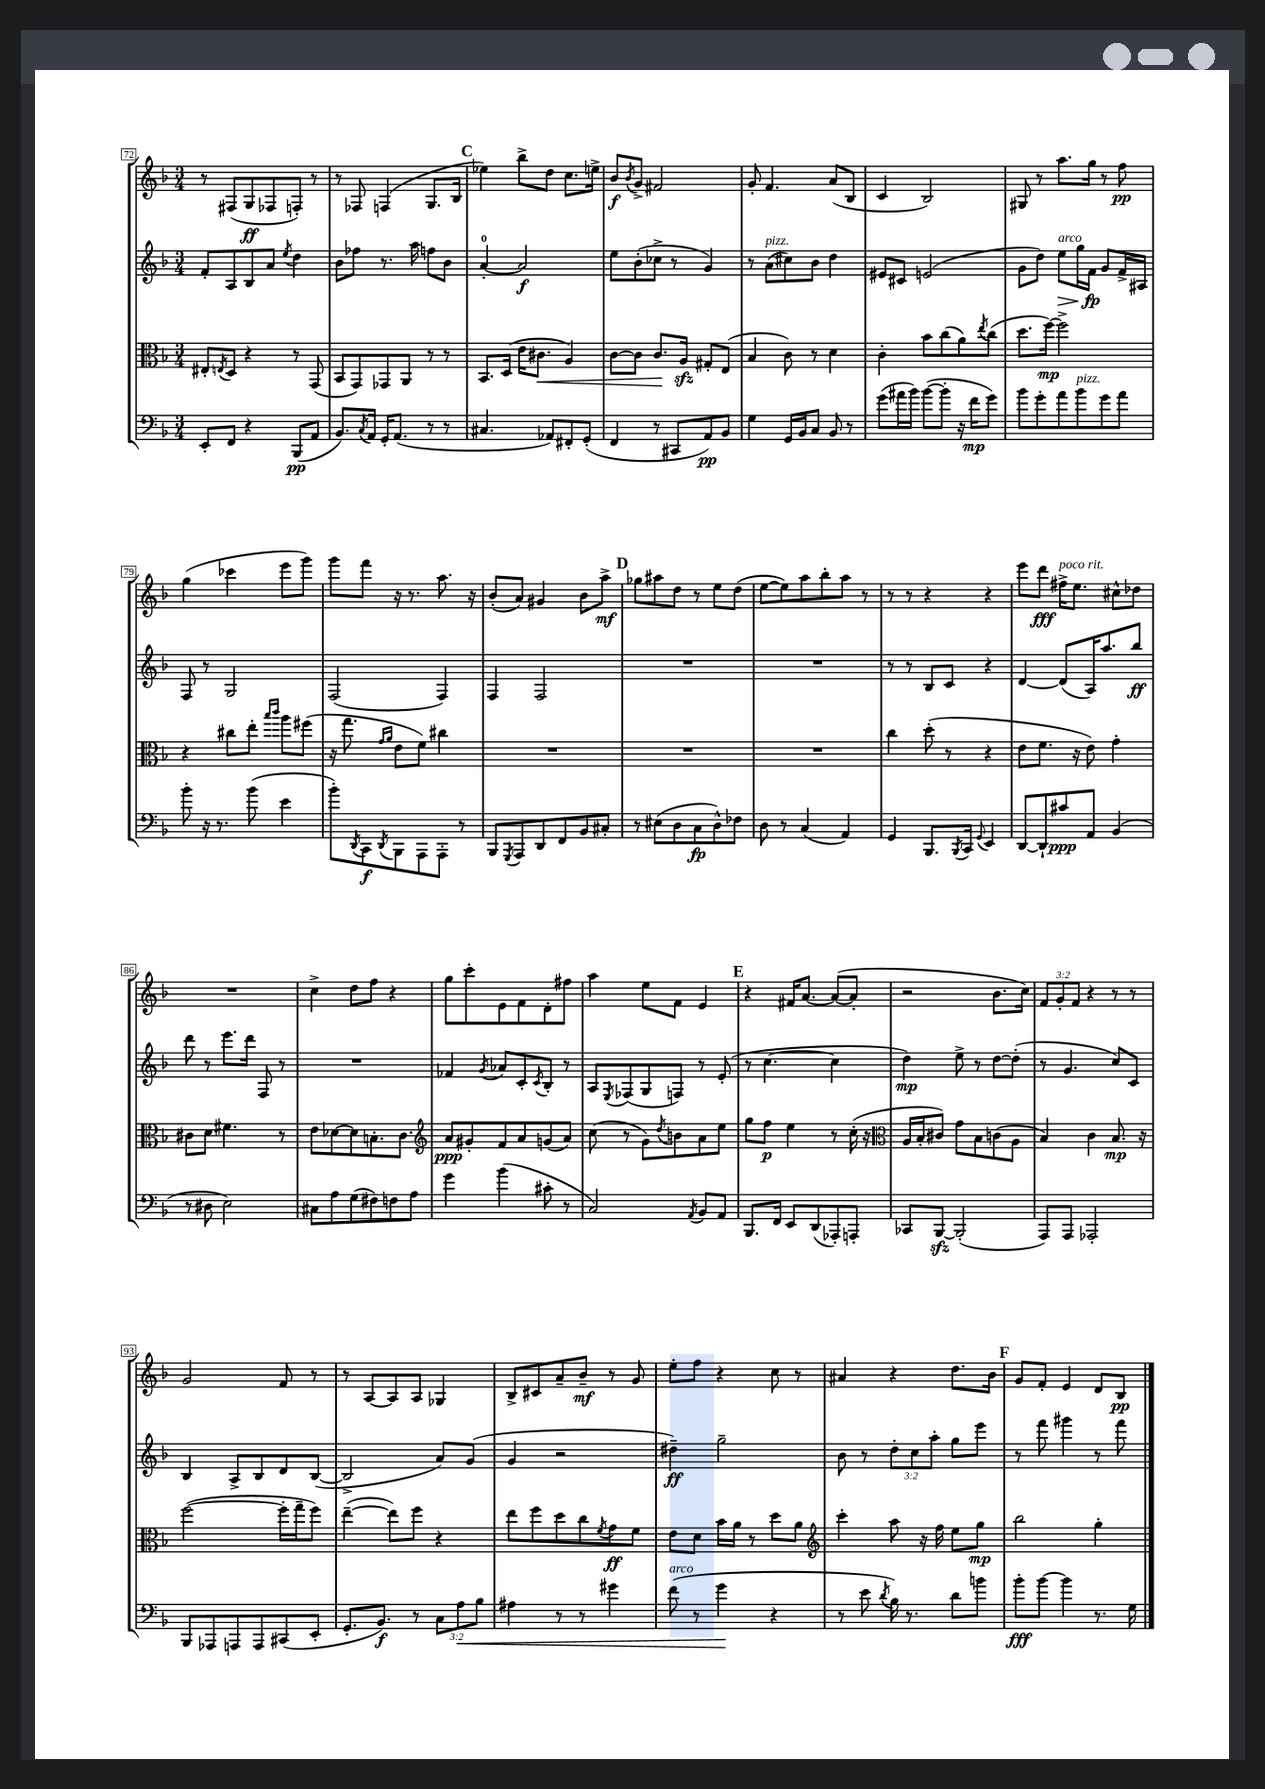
<<
\new StaffGroup <<
\new Staff = "s0" {
    \clef treble \key f \major \numericTimeSignature \time 3/4 \override Staff.TupletNumber.text = #tuplet-number::calc-fraction-text
    r8 fis8( g8\ff fes8 f8-.) r8 |
    r8 fes8 f4( g8. bes16 |
    \mark \markup { \bold "C" } ees''4) bes''8-> d''8 c''8. e''16-> |
    bes'8\f \acciaccatura { bes'8 } g'8-> fis'2 |
    g'8-. f'4. a'8( bes8 |
    c'4 bes2) |
    gis8 r8 a''8. g''16 r8 f''8\pp |
    g''4( ces'''4 e'''8 g'''8) |
    g'''8 f'''8 r16 r8. a''8. r16 |
    bes'8-.( a'8) gis'4 bes'8 a''8->\mf |
    \mark \markup { \bold "D" } ges''8 ais''8 d''8 r8 e''8 d''8( |
    e''8~ e''8) a''8 bes''8-. a''8 r8 |
    r8 r8 r4 r4 |
    e'''8 d'''8\fff fis''16->^\markup { \italic "poco rit." } e''8. cis''8-^ des''8 |
    R2. |
    c''4-> d''8 f''8 r4 |
    g''8 c'''8-. e'8 f'8 d'8-. fis''8 |
    a''4 e''8 f'8 e'4 |
    \mark \markup { \bold "E" } r4 fis'16 a'8.~ a'8~( a'8-. |
    r2 bes'8. c''16) |
    \tuplet 3/2 { f'8 g'8-. f'8 } r4 r8 r8 |
    g'2 f'8 r8 |
    r8 a8~ a8 a8 ges4 |
    bes8-> cis'8 a'8-- bes'8--\mf r8 g'8 |
    e''8-. f''8 r4 c''8 r8 |
    ais'4 r4 d''8. bes'16 |
    \mark \markup { \bold "F" } g'8 f'8-. e'4 d'8 bes8\pp \bar "|." |
}
\new Staff = "s1" {
    \clef treble \key f \major \numericTimeSignature \time 3/4 \override Staff.TupletNumber.text = #tuplet-number::calc-fraction-text
    f'8-. a8 bes8 a'8 \acciaccatura { e''8 } d''4 |
    bes'8 fes''8 r8. a''16 f''8 bes'8 |
    \mark \markup { \bold "C" } a'4-0~-. a'2\f |
    e''8 bes'8-.( ces''8-> r8 g'4) |
    r8 a'8^\markup { \italic "pizz." }( cis''8) bes'8 d''4 |
    eis'8 cis'8 e'2( |
    g'8 d''8) e''8\>^\markup { \italic "arco" } g''16 f'16\fp\! g'8 f'16-> ais16 |
    f8 r8 g2 |
    f2( f4) |
    f4 f2 |
    \mark \markup { \bold "D" } R2. |
    R2. |
    r8 r8 bes8 c'8 r4 |
    d'4~ d'8( a16) a''8. bes''8\ff |
    d'''8 r8 e'''8. d'''16 f8 r8 |
    R2. |
    fes'4 \acciaccatura { g'8 } aes'8 c'8-. \acciaccatura { c'8 } bes8-. r8 |
    a8 \acciaccatura { e8 } fes8( g8 f8) r8 e'8-.( |
    \mark \markup { \bold "E" } r8 c''4.~ c''4 |
    d''4\mp) e''8-> r8 d''8~ d''8-.( |
    r8 g'4. c''8) c'8 |
    bes4 a8-> bes8 d'8 bes8~( |
    bes2-> a'8) g'8( |
    g'4 r2 |
    dis''4--\ff) g''2-- |
    bes'8 r8 \tuplet 3/2 { d''8-. c''8 a''8-. } g''8 e'''8 |
    \mark \markup { \bold "F" } r8 f'''8 gis'''4 r8 f'''8 \bar "|." |
}
\new Staff = "s2" {
    \clef alto \key f \major \numericTimeSignature \time 3/4
    eis8-. \acciaccatura { e8 } d8 r4 r8 g,8( |
    bes,8 g,8) ges,8 a,8 r8 r8 |
    \mark \markup { \bold "C" } bes,8. d16( e'16 cis'8.\< a4) |
    c'8~ c'8 c'8.\! a16\sfz gis8-. e8( |
    bes4 c'8) r8 d'4 |
    c'4-. bes'8 c''8( a'8) \acciaccatura { e''8 } c''8( |
    d''8. f''16~\mp) f''2-> |
    r4 cis''8 e''8-. \grace { bes''16 c'''16 } a''8 fis''8( |
    r16 g''8. \grace { g'16 a'16 } e'8 f'8) cis''4 |
    R2. |
    \mark \markup { \bold "D" } R2. |
    R2. |
    c''4 d''8-.( r8 r4 |
    e'8 f'8. r16 e'8) g'4-. |
    cis'8 d'8 fis'4. r8 |
    e'8 des'8~ des'8 b8.-. c'8. |
    \clef treble a'8\ppp gis'8-. f'8 a'8 g'8( a'8) |
    c''8( r8 g'8) \acciaccatura { d''8 } b'8 a'8 e''8 |
    \mark \markup { \bold "E" } g''8 f''8\p e''4 r8 c''16-.( r16 |
    \clef alto a16 bes16-. cis'8) g'8 bes8 c'8( a8 |
    bes4) c'4 bes8.\mp r16 |
    f''2~( f''16-. g''16-- f''8) |
    e''4~--( e''8) f''8 r4 |
    e''8 f''8 d''8 c''8 \acciaccatura { f'8 } g'8\ff f'8 |
    e'8 d'8 bes'16 a'16 r8 d''8 a'8 |
    \clef treble c'''4-. a''8 r16 f''16 e''8 g''8\mp |
    \mark \markup { \bold "F" } bes''2 g''4-. \bar "|." |
}
\new Staff = "s3" {
    \clef bass \key f \major \numericTimeSignature \time 3/4 \override Staff.TupletNumber.text = #tuplet-number::calc-fraction-text
    e,8-. f,8 r4 bes,,8\pp( a,8 |
    bes,8.) \acciaccatura { c8 } a,16 g,16-. a,8.( r8 r8 |
    \mark \markup { \bold "C" } cis4. aes,8) fis,8-. g,8-.( |
    f,4 r8 cis,8 a,8\pp) bes,8 |
    g4 g,16 bes,16 c8 bes,8 r8 |
    g'8( ais'16 bes'16) bes'8~( bes'8-. r16 f'16\mp g'8) |
    bes'8 g'8-. a'8 bes'8^\markup { \italic "pizz." } g'8 a'8 |
    bes'8-. r16 r8. bes'8( e'4 |
    bes'8-.) \acciaccatura { d,8 } c,8\f \acciaccatura { d,8 } bes,,8 a,,8 a,,8-. r8 |
    bes,,8 \acciaccatura { g,,8 } a,,8 d,8 f,8 bes,8 cis8-. |
    \mark \markup { \bold "D" } r8 eis8( d8 c8\fp d8-^) fes8 |
    d8 r8 c4( a,4) |
    g,4 bes,,8. \acciaccatura { bes,,8 } c,16 \appoggiatura { g,8 } e,4 |
    d,8~ d,8-! cis'8\ppp a,8 bes,4( |
    r8 dis8 e2) |
    cis8 a8 g8( fis8) f8 a8 |
    g'4 bes'4( cis'8-. r8 |
    c2) \acciaccatura { a,8 } bes,8 a,8 |
    \mark \markup { \bold "E" } bes,,8. f,16 e,8 d,8( aes,,8-.) a,,8-. |
    ces,8 bes,,8~\sfz bes,,2-.( |
    a,,8) a,,8 aes,,2-. |
    bes,,8 aes,,8 a,,8 a,,8 cis,8( e,8-. |
    g,8.-. bes,8.\f) r8 \tuplet 3/2 { c8 a8\< bes8 } |
    ais4 r8 r8 gis'4 |
    f'8^\markup { \italic "arco" }( r8 g'4\! r4 |
    r8 e'8 \acciaccatura { d'8 } bes16) r8. d'8 b'8 |
    \mark \markup { \bold "F" } bes'8-.\fff bes'8~ bes'4 r8. g16 \bar "|." |
}
>>
>>
